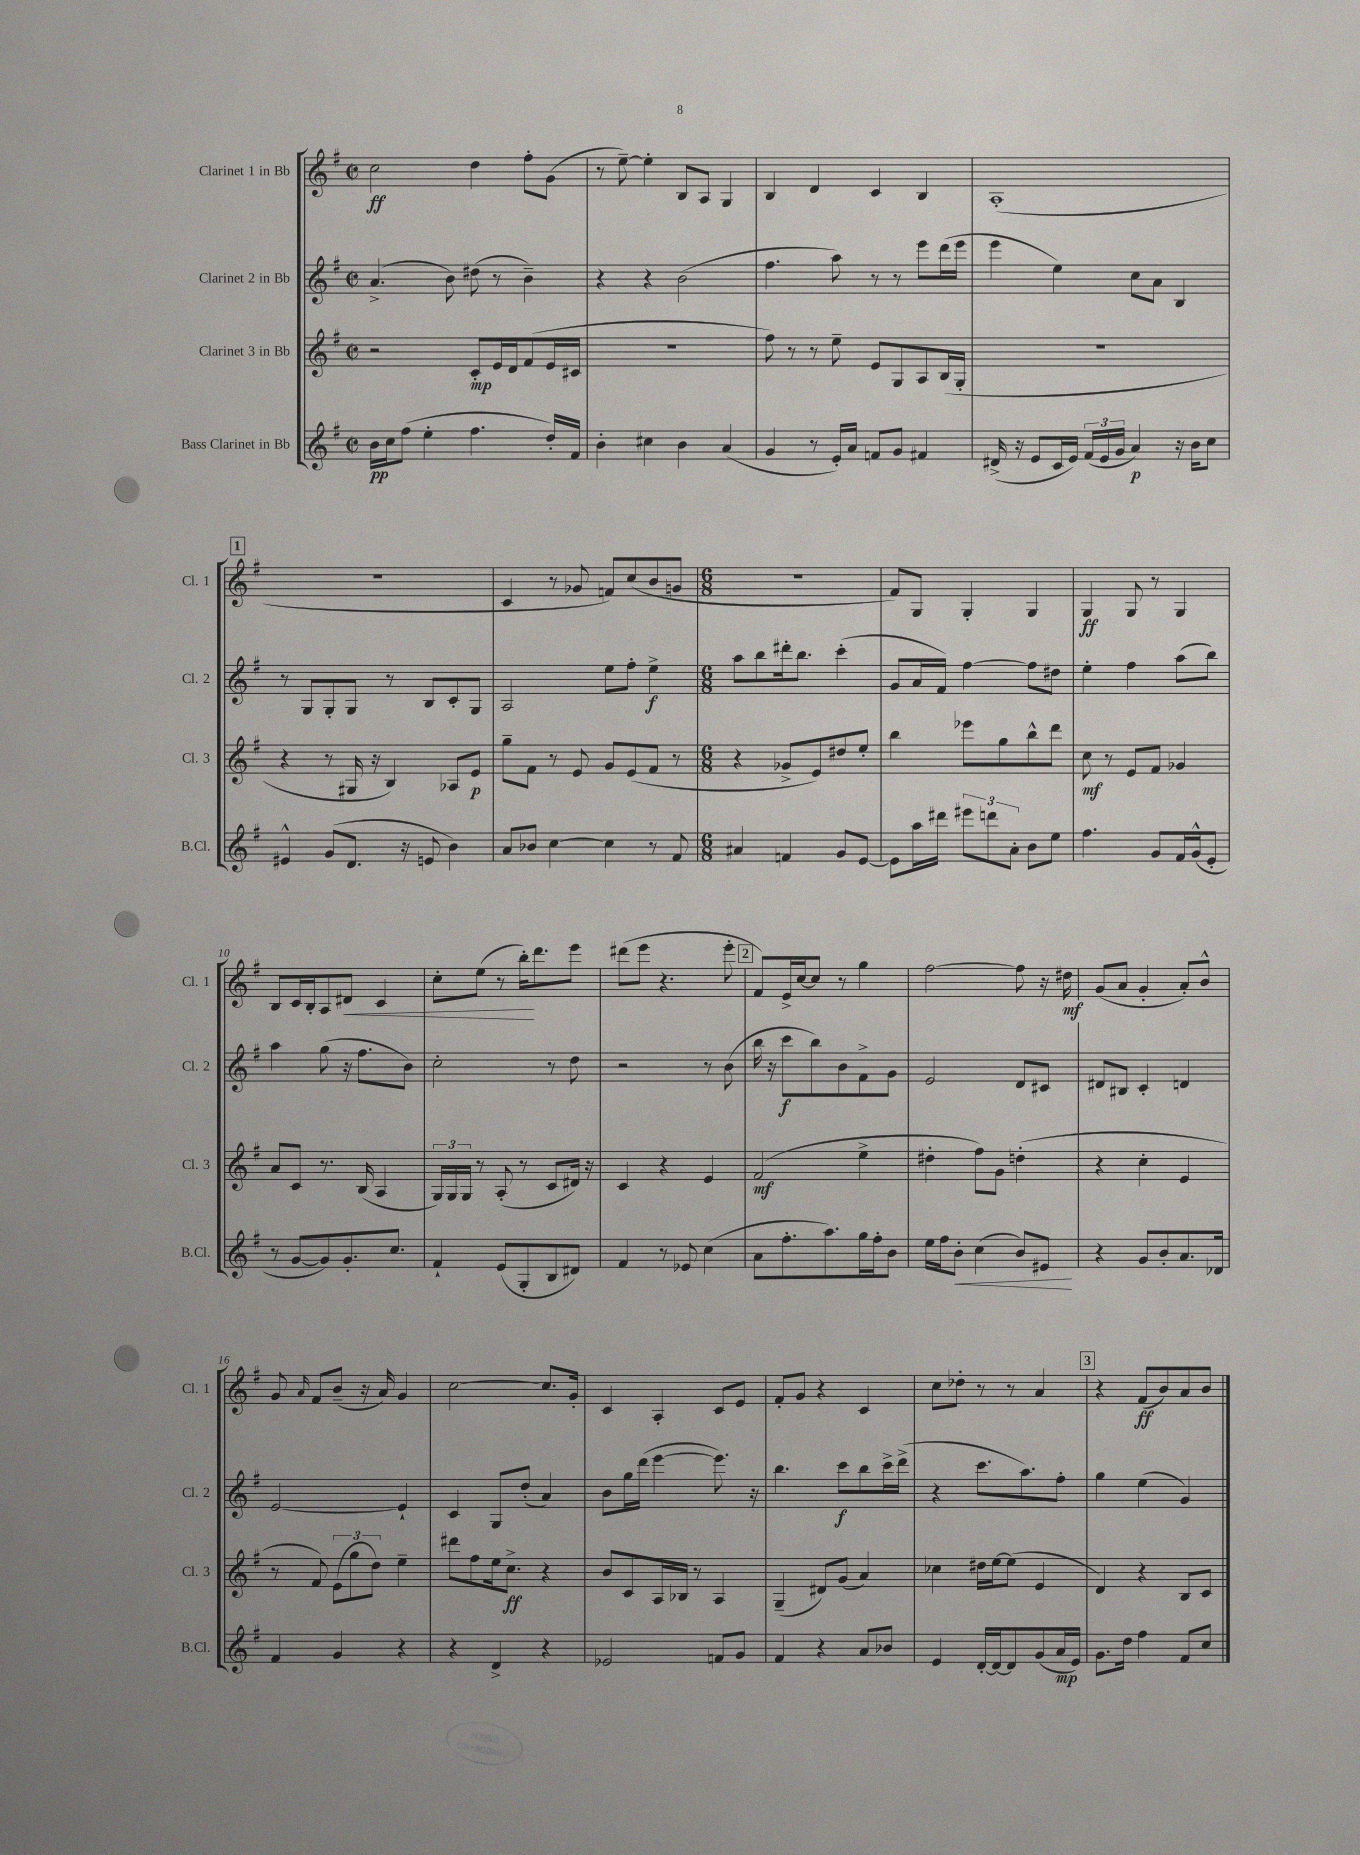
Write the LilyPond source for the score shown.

<<
\new StaffGroup <<
\new Staff = "s0" \with { instrumentName = "Clarinet 1 in Bb" shortInstrumentName = "Cl. 1" } {
    \clef treble \key g \major \defaultTimeSignature \time 2/2
    \autoBeamOff c''2\ff d''4 fis''8[-. g'8]( |
    r8 e''8~--) e''4-. b8[ a8] g4 |
    b4 d'4 c'4 b4 |
    a1-.( |
    \mark \markup { \box "1" } R1 |
    c'4 r8 ges'8 f'8[) c''8( b'8 g'8] |
    \numericTimeSignature \time 6/8 R2. |
    fis'8[) g8] g4-. g4 |
    g4\ff g8 r8 g4 |
    b8[ c'16 b16-. a8 dis'8]\< c'4 |
    c''8[-. e''8]( r8 b''16[-.\!) d'''8. e'''8] |
    dis'''8[( e'''8] r4. e'''8-. |
    \mark \markup { \box "2" } fis'8[) e'16-> c''16~ c''8] r8 g''4 |
    fis''2~ fis''8 r16 dis''16\mf |
    g'8[( a'8] g'4-. a'8[-.) b'8]-^ |
    g'8 \grace { a'16 } fis'8[ b'8]--( r16 a'16) g'4 |
    c''2~ c''8.[ g'16]-. |
    c'4 a4-. c'8[ e'8] |
    fis'8[-. g'8] r4 c'4 |
    c''8[ des''8]-. r8 r8 a'4 |
    \mark \markup { \box "3" } r4 fis'8[\ff( b'8) a'8 b'8] \bar "|." |
}
\new Staff = "s1" \with { instrumentName = "Clarinet 2 in Bb" shortInstrumentName = "Cl. 2" } {
    \clef treble \key g \major \defaultTimeSignature \time 2/2
    \autoBeamOff a'4.->( b'8) dis''8( r8 b'4--) |
    r4 r4 b'2( |
    fis''4. a''8) r8 r8 e'''8[ d'''16( e'''16] |
    e'''4 e''4) c''8[ a'8] b4 |
    \mark \markup { \box "1" } r8 g8[ g8-. g8] r8 b8[ c'8-. g8] |
    a2 e''8[ fis''8]-. e''4->\f |
    \numericTimeSignature \time 6/8 a''8[ b''8 dis'''16-. b''8.] c'''4-.( |
    g'8[ a'16 fis'16]) fis''4~ fis''8[ dis''8] |
    e''4-. fis''4 a''8[( b''8]) |
    a''4 g''8( r16 fis''8.[ b'8]) |
    c''2-. r8 d''8 |
    r2 r8 b'8( |
    \mark \markup { \box "2" } b''16 r16 c'''8[\f b''8) b'8 fis'8-> g'8] |
    e'2 d'8[ cis'8] |
    dis'8[ bis8] c'4-. d'4 |
    e'2~ e'4-! |
    c'4 g8[ d''8]-.( a'4) |
    b'8[ g''16 d'''16]( e'''4~ e'''8.) r16 |
    b''4. c'''8[\f b''8 c'''16-> d'''16]->( |
    r4 c'''8.[ a''8.) fis''8]-. |
    \mark \markup { \box "3" } g''4 e''4( g'4) \bar "|." |
}
\new Staff = "s2" \with { instrumentName = "Clarinet 3 in Bb" shortInstrumentName = "Cl. 3" } {
    \clef treble \key g \major \defaultTimeSignature \time 2/2
    \autoBeamOff r2 c'8[-.\mp e'16 d'16 fis'8( e'16 cis'16] |
    R1 |
    fis''8) r8 r8 e''8-- e'8[ g8 a8 b16( g16]-. |
    r1 |
    \mark \markup { \box "1" } r4 r8 gis16 r16 b4) aes8[ e'8]\p |
    g''8[-- fis'8] r8 e'8 g'8[ e'8( fis'8] r8 |
    \numericTimeSignature \time 6/8 r4 ges'8[-> e'8) dis''8 e''8]-. |
    b''4 ees'''8[ g''8 b''8-^ d'''8] |
    c''8\mf r8 e'8[ fis'8] ges'4 |
    a'8[ c'8] r8. b16( a4 |
    \tuplet 3/2 { g16[) g16 g16] } r8 a8-.( r8 c'8[ dis'16]) r16 |
    c'4 r4 e'4 |
    \mark \markup { \box "2" } fis'2\mf( e''4-> |
    dis''4-. fis''8[) g'8] d''4-.( |
    r4 c''4-. e'4 |
    r8 fis'8) \tuplet 3/2 { e'8[( g''8 d''8]) } e''4-- |
    dis'''8[ fis''8 e''16 c''8.]->\ff r4 |
    b'8[ c'8 a16 bes16] r8 a4 |
    g4--( dis'8[) g'8]( a'4) |
    ces''4 dis''16[ e''16~ e''8]( e'4 |
    \mark \markup { \box "3" } d'4) r4 b8[ c'8] \bar "|." |
}
\new Staff = "s3" \with { instrumentName = "Bass Clarinet in Bb" shortInstrumentName = "B.Cl." } {
    \clef treble \key g \major \defaultTimeSignature \time 2/2
    \autoBeamOff b'16[\pp c''16 fis''8]( e''4-. fis''4. d''16[-.) fis'16] |
    b'4-. cis''4 b'4 a'4( |
    g'4 r8 e'16[-.) a'16] f'8[ g'8] fis'4 |
    dis'16->( r16 e'8[ c'16 e'16]) \tuplet 3/2 { fis'16[( e'16 g'16] } a'4\p) r16 b'16[ c''8] |
    \mark \markup { \box "1" } eis'4-^ g'8[( d'8.] r16 e'8 b'4) |
    a'8[ bes'8] c''4~ c''4 r8 fis'8 |
    \numericTimeSignature \time 6/8 ais'4 f'4 g'8[ e'8]~ |
    e'8[ a''16 dis'''16] \tuplet 3/2 { eis'''8[ d'''8 a'8]-. } b'8[ e''8] |
    fis''4. g'8[ fis'16 g'16-^( e'8]-. |
    r8 g'8[~ g'8) g'8.-. c''8.] |
    fis'4-! e'8[( g8-. b8 dis'8]) |
    fis'4 r8 ees'8 c''4( |
    \mark \markup { \box "2" } a'8[ fis''8.-. a''8.) g''16 fis''16-. b'8] |
    e''16[ fis''16 b'8]-.\< c''4( b'8[) eis'8]\! |
    r4 g'8[ b'8-. a'8. des'16] |
    fis'4 g'4 r4 |
    r4 d'4-> r4 |
    ees'2 f'8[ g'8] |
    fis'4 r4 a'8[ bes'8] |
    e'4 d'16[~-. d'16~ d'8 g'8( a'16\mp e'16]) |
    \mark \markup { \box "3" } g'8.[ d''16] fis''4 fis'8[ c''8] \bar "|." |
}
>>
>>
